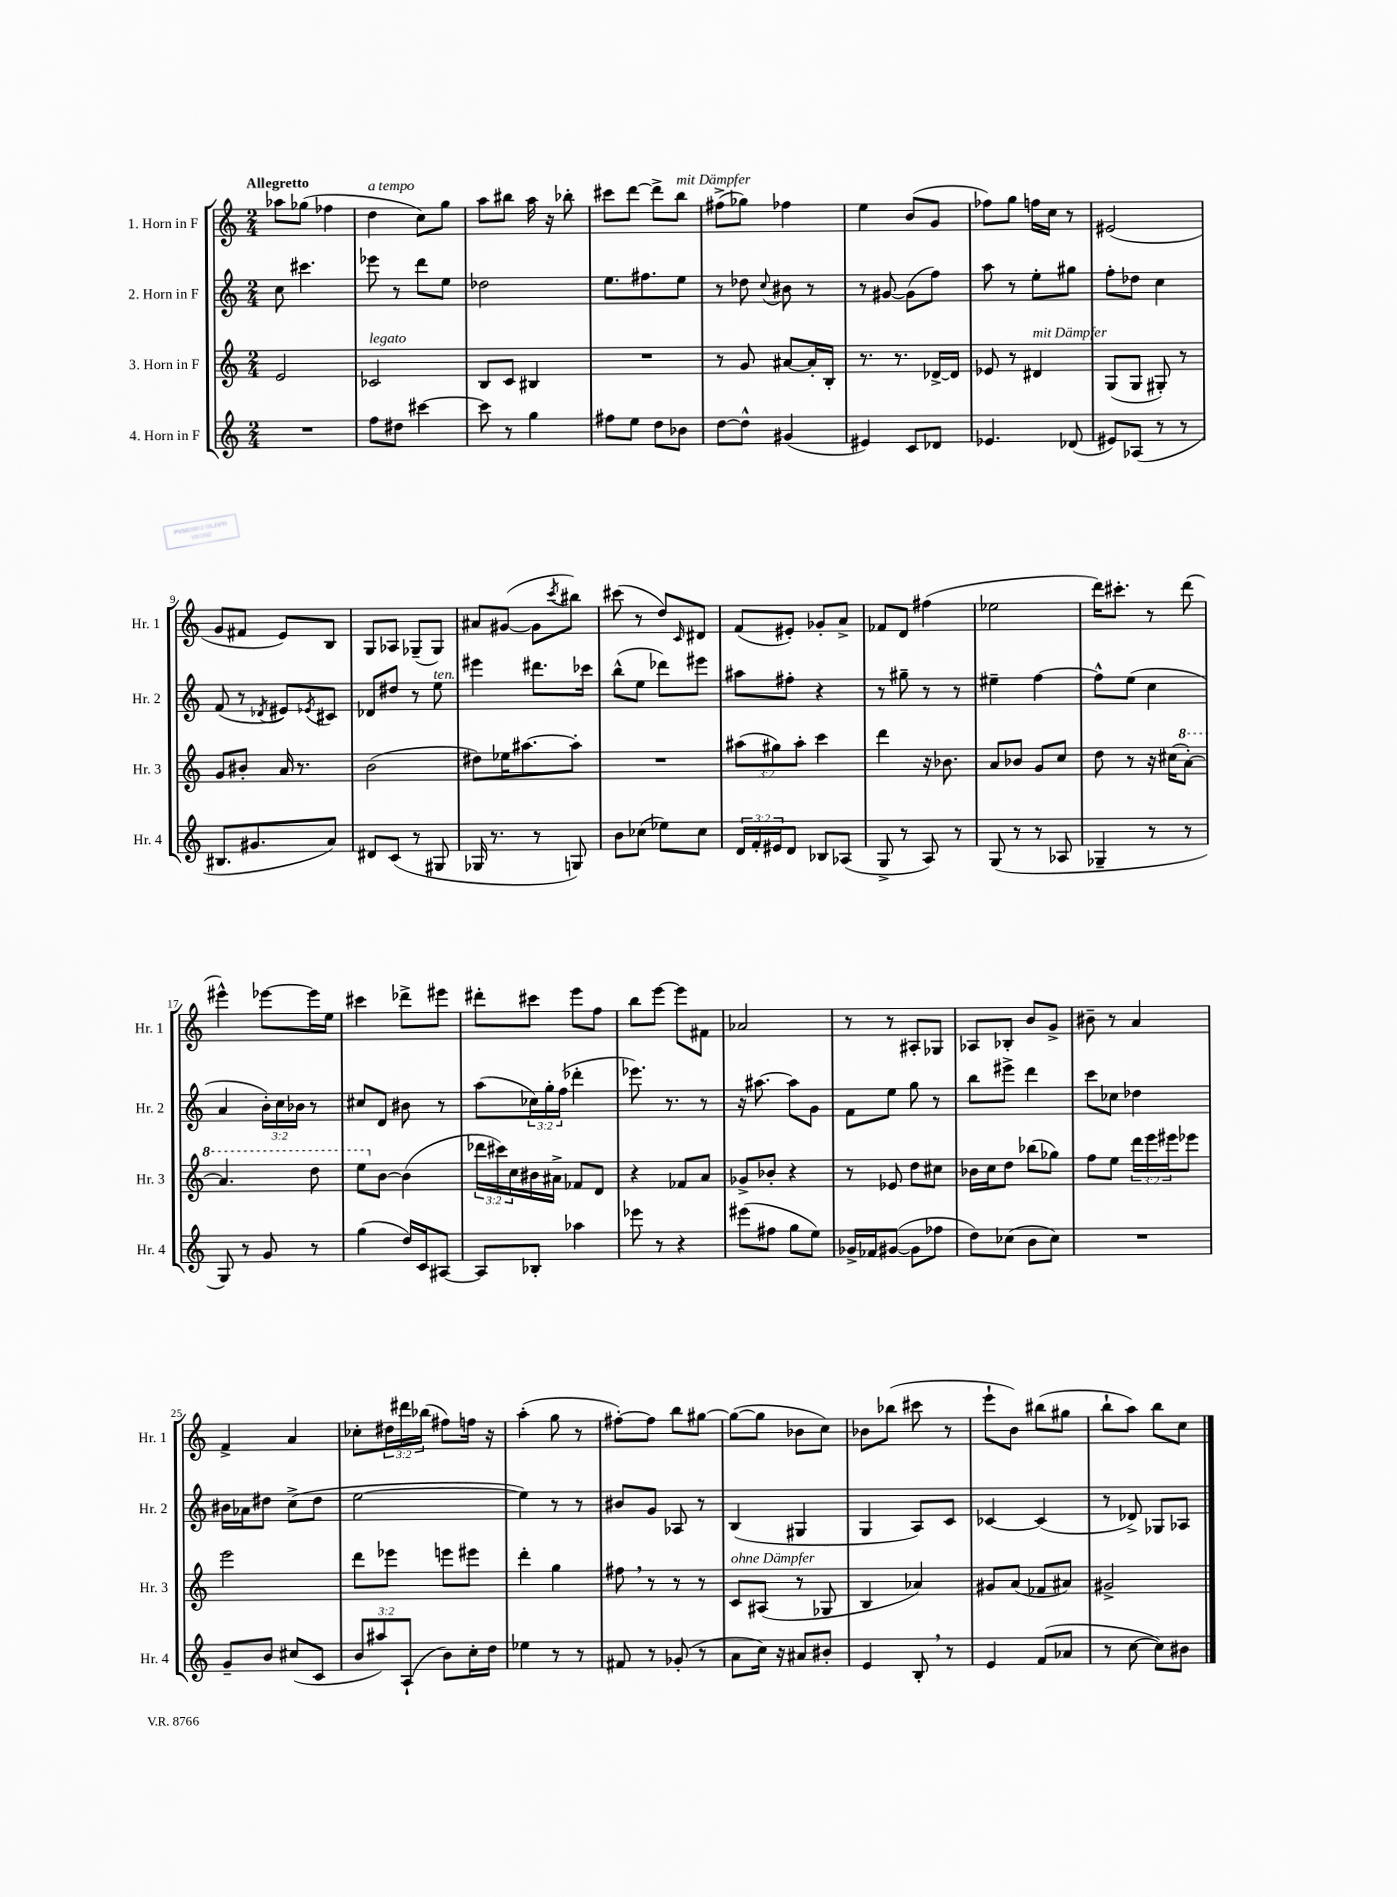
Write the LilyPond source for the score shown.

<<
\new StaffGroup <<
\new Staff = "s0" \with { instrumentName = "1. Horn in F" shortInstrumentName = "Hr. 1" } {
    \clef treble \key c \major \numericTimeSignature \time 2/4 \override Staff.TupletNumber.text = #tuplet-number::calc-fraction-text \tempo "Allegretto"
    aes''8 ges''8( fes''4 |
    d''4^\markup { \italic "a tempo" } c''8) g''8 |
    a''8 bis''8 a''16 r16 bes''8-. |
    cis'''8 d'''8~ d'''8-> b''8^\markup { \italic "mit Dämpfer" } |
    fis''8->( ges''8) fes''4 |
    e''4 b'8( g'8 |
    fes''8) g''8 f''16 c''16 r8 |
    eis'2( |
    g'8 fis'8 e'8) b8 |
    g8 aes8 ges8--( ges8) |
    ais'8 gis'8~( gis'8 \acciaccatura { c'''8 } bis''8) |
    cis'''8( r8 d''8) \grace { c'16 } dis'8 |
    f'8( eis'8-.) ges'8-. a'8-> |
    fes'8 d'8 fis''4( |
    ees''2 |
    d'''16) cis'''8.-. r8 d'''8( |
    eis'''4-^) ees'''8~ ees'''16 e''16 |
    cis'''4 des'''8-> eis'''8 |
    dis'''8-. cis'''8 e'''8 f''8 |
    b''8 e'''8~ e'''8 fis'8 |
    aes'2 |
    r8 r8 ais8-. ges8 |
    aes8 bes8-. b'8 g'8-> |
    bis'8-- r8 a'4 |
    f'4-> a'4 |
    ces''8-. \tuplet 3/2 { dis''16 dis'''16 bes''16( } fis''8) f''16 r16 |
    a''4-.( g''8 r8 |
    fis''8~-.) fis''8 b''8 gis''8~ |
    gis''8~( gis''8 bes'8 c''8) |
    bes'8 bes''8( cis'''8 r8 |
    e'''8-! b'8) bis''8( gis''8 |
    b''8-! a''8) b''8 c''8 \bar "|." |
}
\new Staff = "s1" \with { instrumentName = "2. Horn in F" shortInstrumentName = "Hr. 2" } {
    \clef treble \key c \major \numericTimeSignature \time 2/4 \override Staff.TupletNumber.text = #tuplet-number::calc-fraction-text
    c''8 cis'''4. |
    ees'''8 r8 d'''8 e''8 |
    des''2 |
    e''8. fis''8. e''8 |
    r8 des''8 \appoggiatura { c''8 } bis'8 r8 |
    r8 gis'8~ gis'8( f''8) |
    a''8 r8 e''8-. gis''8 |
    f''8-. des''8 c''4 |
    f'8( r8 \acciaccatura { des'8 } eis'8) \acciaccatura { ees'8 } cis'8 |
    des'8 dis''8 r8 e''8^\markup { \italic "ten." } |
    eis'''4 dis'''8. ces'''16 |
    b''8-^( e''8 des'''8) eis'''8 |
    ais''8 fis''8-. r4 |
    r8 gis''8-- r8 r8 |
    eis''4-- f''4~ |
    f''8-^ e''8( c''4 |
    a'4 \tuplet 3/2 { b'16-.) c''16 bes'16 } r8 |
    cis''8 d'8 bis'8 r8 |
    a''8( \tuplet 3/2 { ces''16) g''16-. f''16( } des'''4-. |
    ees'''8.) r8. r8 |
    r16 ais''8.~ ais''8 g'8 |
    f'8 e''8 g''8 r8 |
    b''8 eis'''8-> d'''4 |
    c'''8 ces''8 des''4 |
    bis'16 aes'16 dis''8 c''8->( dis''8 |
    e''2~ |
    e''4) r8 r8 |
    bis'8 g'8 aes8 r8 |
    b4( gis4 |
    g4 a8) c'8 |
    ces'4~ ces'4( |
    r8 des'8->) ges8 aes8 \bar "|." |
}
\new Staff = "s2" \with { instrumentName = "3. Horn in F" shortInstrumentName = "Hr. 3" } {
    \clef treble \key c \major \numericTimeSignature \time 2/4 \override Staff.TupletNumber.text = #tuplet-number::calc-fraction-text
    e'2 |
    ces'2^\markup { \italic "legato" } |
    b8 c'8 bis4 |
    R2 |
    r8 g'8 ais'8~ ais'16-. b16-. |
    r8. r8. des'16~-> des'16 |
    ees'8 r8 dis'4^\markup { \italic "mit Dämpfer" } |
    g8( g8 gis8-.) r8 |
    g'8 bis'8-. a'16 r8. |
    b'2( |
    dis''8) ees''16 ais''8.~ ais''8-. |
    R2 |
    \tuplet 3/2 { ais''8( gis''8) ais''8-. } c'''4 |
    d'''4 r16 bes'8. |
    a'8 bes'8 g'8 c''8 |
    d''8 r8 r16 cis''16( \ottava #1 a''8~-.) |
    a''4. d'''8 |
    e'''8 \ottava #0 b'8~ b'4( |
    \tuplet 3/2 { des'''16 cis'''16) c''16 } bis'16 ais'16-> fes'8 d'8 |
    r4 fes'8 a'8 |
    ges'8-> bes'8-. r4 |
    r8 ees'8 d''8 cis''8 |
    bes'16 c''16 d''8 bes''8( ges''8) |
    f''8 e''8 \tuplet 3/2 { d'''16 e'''16 eis'''16 } ees'''8 |
    e'''2 |
    d'''8 ees'''8 e'''8 eis'''8 |
    d'''4-. g''4 |
    fis''8 \breathe r8 r8 r8 |
    c'8^\markup { \italic "ohne Dämpfer" } ais8( r8 ges8 |
    b4 aes'4) |
    gis'8 a'8( fes'8 ais'8) |
    gis'2-> \bar "|." |
}
\new Staff = "s3" \with { instrumentName = "4. Horn in F" shortInstrumentName = "Hr. 4" } {
    \clef treble \key c \major \numericTimeSignature \time 2/4 \override Staff.TupletNumber.text = #tuplet-number::calc-fraction-text
    R2 |
    f''8 dis''8 cis'''4~ |
    cis'''8 r8 g''4 |
    fis''8 e''8 d''8 bes'8 |
    d''8~ d''8-^ gis'4( |
    eis'4) c'8 des'8 |
    ees'4. des'8( |
    eis'8) aes8( r8 r8 |
    bis8. gis'8. a'8) |
    dis'8 c'8( r8 gis8 |
    ges16 r8. r8 g8) |
    b'8 ces''8( ees''8) ces''8 |
    \tuplet 3/2 { d'16 f'16-. eis'16 } d'8 bes8 aes8( |
    g8-> r8 a8) r8 |
    g8( r8 r8 aes8 |
    ges4-- r8 r8 |
    g8) r8 g'8 r8 |
    g''4( d''16) c'16 ais8~ |
    ais8 bes8-. aes''4 |
    ees'''8 r8 r4 |
    eis'''8( fis''8 g''8 e''8) |
    ges'16-> fes'16 gis'8~( gis'8 fes''8 |
    d''8) ces''8( b'8 ces''8) |
    R2 |
    g'8-- b'8 cis''8( c'8 |
    \tuplet 3/2 { b'8 ais''8) a8-!( } b'8) c''16-. d''16 |
    ees''4 r8 r8 |
    fis'8 r8 ges'8-.( r8 |
    a'8 c''16) r16 ais'8 bis'8-. |
    e'4 b8-. \breathe r8 |
    e'4 f'8( aes'8 |
    r8 c''8~ c''8) bis'8 \bar "|." |
}
>>
>>
